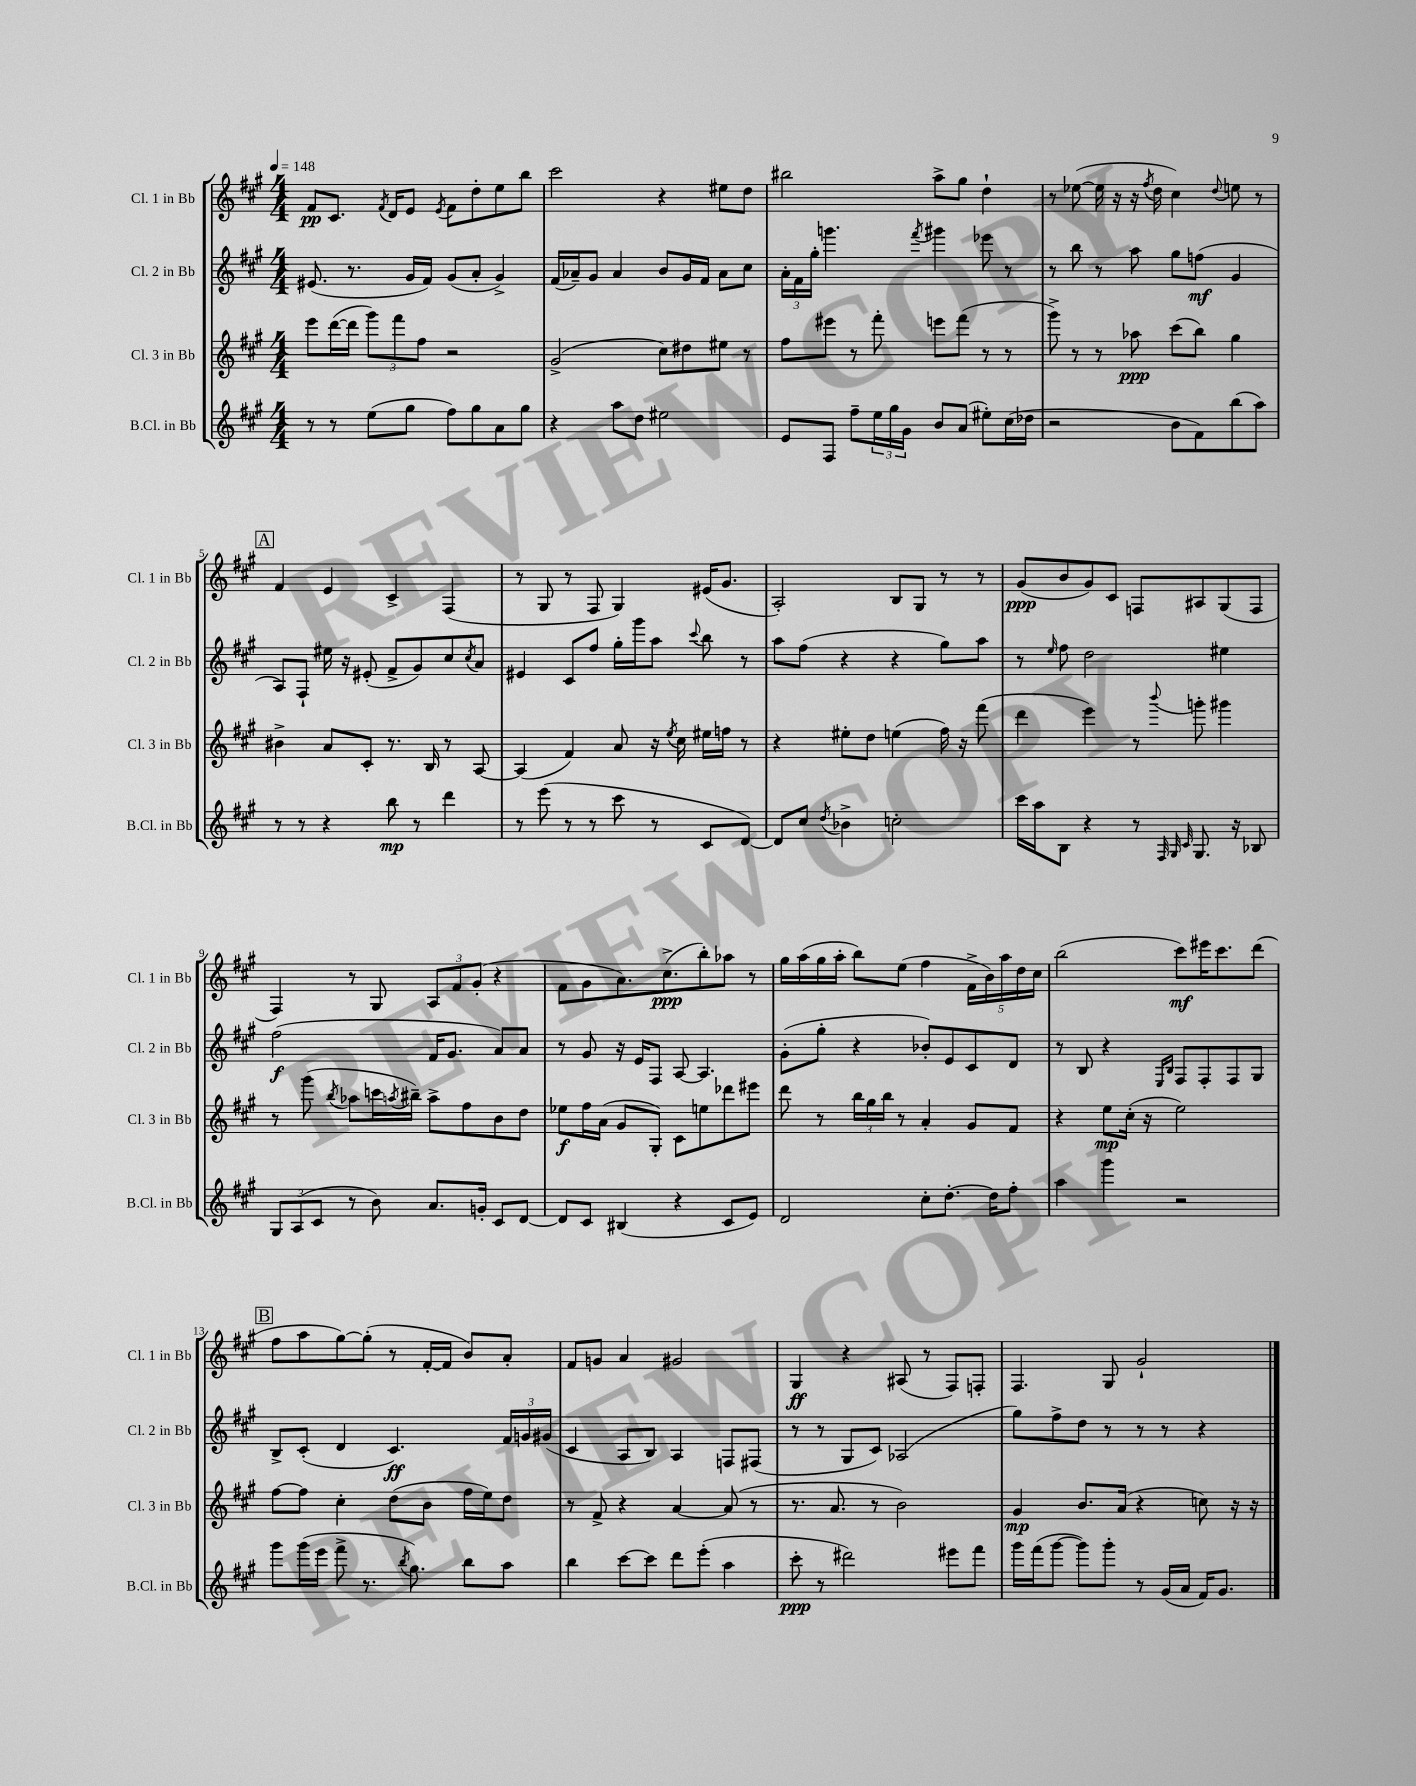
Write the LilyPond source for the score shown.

<<
\new StaffGroup <<
\new Staff = "s0" \with { instrumentName = "Cl. 1 in Bb" shortInstrumentName = "Cl. 1 in Bb" } {
    \clef treble \key a \major \numericTimeSignature \time 4/4 \tempo 4 = 148
    fis'8\pp cis'8. \acciaccatura { fis'8 } d'16 e'8 \acciaccatura { e'8 } fis'8 d''8-. e''8 b''8 |
    cis'''2 r4 eis''8 d''8 |
    bis''2 a''8-> gis''8 d''4-! |
    r8 ees''8~( ees''16 r16 r16 \acciaccatura { fis''8 } d''16 cis''4) \appoggiatura { d''8 } e''8 r8 |
    \mark \markup { \box "A" } fis'4 e'4 cis'4-> fis4( |
    r8 gis8 r8 fis8 gis4) eis'16( gis'8. |
    a2-.) b8 gis8 r8 r8 |
    gis'8\ppp( b'8 gis'8) cis'8 f8 ais8 gis8( f8 |
    fis4) r8 gis8 \tuplet 3/2 { a8 fis'8 gis'8-.( } r4 |
    fis'8 gis'8 a'8.) cis''8.->\ppp( b''8-.) aes''8 r8 |
    gis''16 a''16( gis''16 a''16-. b''8) e''8( fis''4 \tuplet 5/4 { fis'16-> b'16) a''16 d''16 cis''16 } |
    b''2( cis'''8\mf) eis'''16 cis'''8. d'''8( |
    \mark \markup { \box "B" } fis''8 a''8 gis''8~) gis''8-.( r8 fis'16~-. fis'16 b'8) a'8-. |
    fis'8 g'8 a'4 gis'2 |
    gis4\ff r4 ais8( r8 fis8) f8-. |
    fis4. gis8 gis'2-! \bar "|." |
}
\new Staff = "s1" \with { instrumentName = "Cl. 2 in Bb" shortInstrumentName = "Cl. 2 in Bb" } {
    \clef treble \key a \major \numericTimeSignature \time 4/4
    eis'8.( r8. gis'16 fis'16) gis'8( a'8-. gis'4->) |
    fis'16( aes'16--) gis'8 aes'4 b'8 gis'16 fis'16 aes'8 cis''8 |
    \tuplet 3/2 { a'16-. fis'16 gis''16-. } g'''4. \acciaccatura { fis'''8 } gis'''4 ees'''8 r8 |
    r8 b''8 r8 a''8 gis''8 f''8\mf( gis'4 |
    \mark \markup { \box "A" } a8) fis8-! eis''16 r16 eis'8-.( fis'8-> gis'8) cis''8 \acciaccatura { cis''8 } a'8 |
    eis'4 cis'8 fis''8 gis''16-. gis'''16 a''8 \appoggiatura { cis'''8 } b''8 r8 |
    a''8 fis''8( r4 r4 gis''8) a''8 |
    r8 \grace { e''16 } fis''8 d''2 eis''4 |
    fis''2\f( fis'16 gis'8. a'8) a'8 |
    r8 gis'8 r16 e'16 fis8 a8~ a4. |
    gis'8-.( gis''8-. r4 bes'8-.) e'8 cis'8 d'8 |
    r8 b8 r4 \grace { e16 b16 } fis8 fis8-. fis8 gis8 |
    \mark \markup { \box "B" } b8-> cis'8-.( d'4 cis'4.\ff) \tuplet 3/2 { fis'16 g'16 gis'16( } |
    cis'4 a8 b8) a4 f8 fis8( |
    r8 r8 gis8 cis'8) aes2( |
    gis''8) fis''8-> d''8 r8 r8 r8 r4 \bar "|." |
}
\new Staff = "s2" \with { instrumentName = "Cl. 3 in Bb" shortInstrumentName = "Cl. 3 in Bb" } {
    \clef treble \key a \major \numericTimeSignature \time 4/4
    e'''8 d'''16~( d'''16 \tuplet 3/2 { gis'''8) fis'''8 fis''8 } r2 |
    gis'2->( cis''8) dis''8 eis''8 r8 |
    fis''8 eis'''8 r8 fis'''8-. e'''8 fis'''8( r8 r8 |
    gis'''8->) r8 r8 aes''8\ppp cis'''8( b''8) gis''4 |
    \mark \markup { \box "A" } bis'4-> a'8 cis'8-. r8. b16 r8 a8~ |
    a4( fis'4) a'8 r16 \acciaccatura { e''8 } cis''16 eis''16 f''16 r8 |
    r4 eis''8-. d''8 e''4( fis''16) r16 fis'''8( |
    d'''4 e'''4) r8 \appoggiatura { b'''8 } g'''8-. gis'''4 |
    r8 gis'''8( \acciaccatura { b''8 } aes''8 c'''16 \acciaccatura { a''8 } bis''16--) a''8-> fis''8 b'8 d''8 |
    ees''8\f fis''16 a'16( gis'8 gis8-.) cis'8 e''8 des'''8 eis'''8 |
    d'''8 r8 \tuplet 3/2 { b''16 gis''16 b''16 } r8 a'4-. gis'8 fis'8 |
    r4 e''8\mp cis''16-.( r16 e''2) |
    \mark \markup { \box "B" } fis''8~ fis''8 cis''4-. d''8( b'8 fis''16 e''16) d''8 |
    r8 fis'8-> r4 a'4~ a'8( r8 |
    r8. a'8. r8 b'2) |
    gis'4\mp b'8. a'16( r4 c''8) r16 r16 \bar "|." |
}
\new Staff = "s3" \with { instrumentName = "B.Cl. in Bb" shortInstrumentName = "B.Cl. in Bb" } {
    \clef treble \key a \major \numericTimeSignature \time 4/4
    r8 r8 e''8( gis''8 fis''8) gis''8 a'8 gis''8 |
    r4 a''8 d''8 eis''2 |
    e'8 fis8 fis''8-- \tuplet 3/2 { e''16 gis''16 gis'16 } b'8 a'8( eis''8-.) cis''16( des''16 |
    r2 b'8 fis'8) b''8( a''8) |
    \mark \markup { \box "A" } r8 r8 r4 b''8\mp r8 d'''4 |
    r8 e'''8( r8 r8 cis'''8 r8 cis'8 d'8~) |
    d'8 cis''8 \acciaccatura { d''8 } bes'4-> c''2-. |
    cis'''16 a''16 b8 r4 r8 \grace { fis32 gis32 cis'32 } gis8. r16 bes8 |
    \tuplet 3/2 { gis8 a8( cis'8 } r8 b'8) a'8. g'16-. cis'8 d'8~ |
    d'8 cis'8 bis4( r4 cis'8 e'8) |
    d'2 cis''8-. d''8.~-. d''16 fis''8-. |
    a''4 gis'''4 r2 |
    \mark \markup { \box "B" } gis'''8 gis'''16( e'''16 fis'''8-> r8. \acciaccatura { b''8 } gis''8.) b''8 a''8 |
    b''4 cis'''8~ cis'''8 d'''8 e'''8-.( a''4 |
    cis'''8-.\ppp r8 dis'''2) eis'''8 fis'''8 |
    gis'''16 fis'''16( gis'''8~ gis'''8) gis'''8-. r8 gis'16( a'16 fis'16) gis'8. \bar "|." |
}
>>
>>
